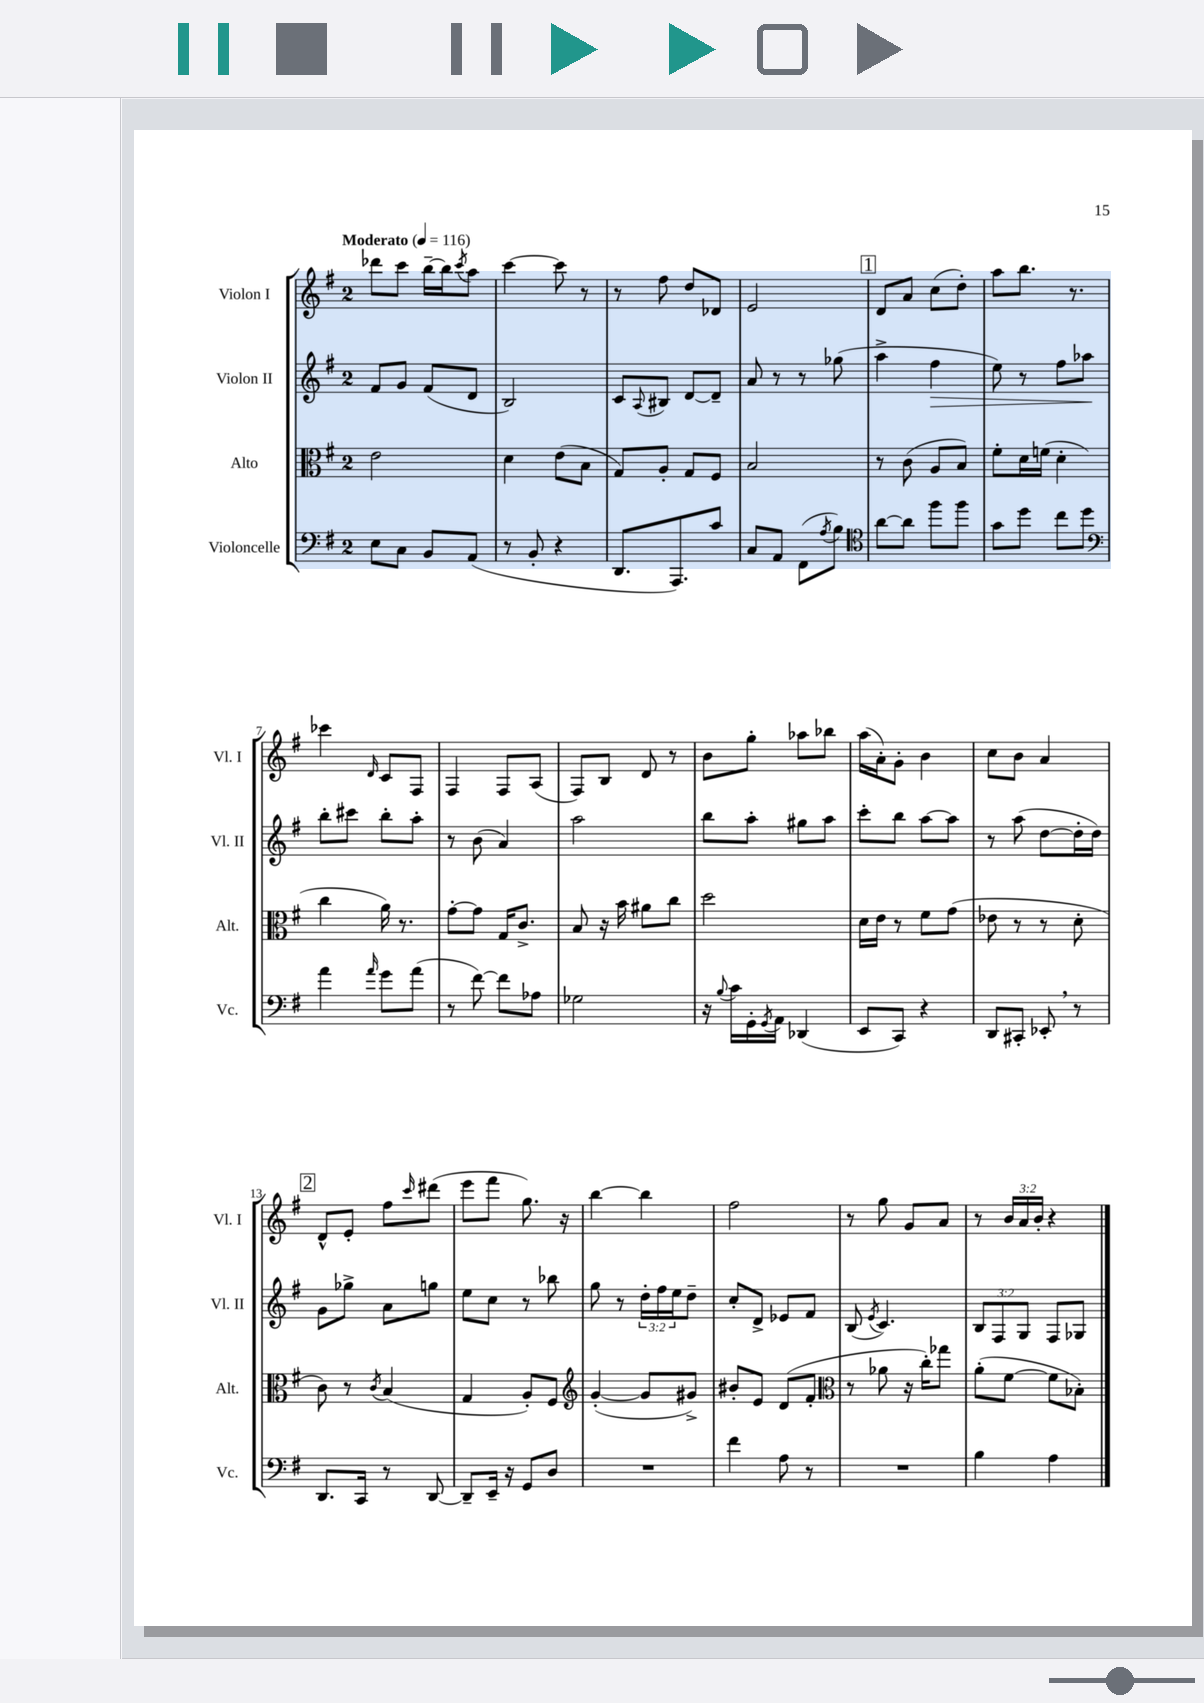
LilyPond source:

<<
\new StaffGroup <<
\new Staff = "s0" \with { instrumentName = "Violon I" shortInstrumentName = "Vl. I" } {
    \clef treble \key g \major \once \override Staff.TimeSignature.style = #'single-digit \time 2/4 \override Staff.TupletNumber.text = #tuplet-number::calc-fraction-text \tempo "Moderato" 4 = 116
    des'''8 c'''8 b''16~-- b''16 \acciaccatura { c'''8 } a''8 |
    c'''4~ c'''8 r8 |
    r8 fis''8 d''8 des'8 |
    e'2 |
    \mark \markup { \box "1" } d'8 a'8 c''8( d''8-.) |
    a''8 b''8. r8. |
    ces'''4 \grace { d'16 } c'8 fis8 |
    fis4 fis8 a8( |
    fis8) b8 d'8 r8 |
    b'8 g''8-. aes''8 bes''8 |
    a''16( a'16-.) g'8-. b'4 |
    c''8 b'8 a'4 |
    \mark \markup { \box "2" } d'8-^ e'8-. fis''8 \grace { c'''16 } dis'''8( |
    e'''8 fis'''8 g''8.) r16 |
    b''4~ b''4 |
    fis''2 |
    r8 g''8 g'8 a'8 |
    r8 \tuplet 3/2 { b'16 a'16 b'16-. } r4 \bar "|." |
}
\new Staff = "s1" \with { instrumentName = "Violon II" shortInstrumentName = "Vl. II" } {
    \clef treble \key g \major \once \override Staff.TimeSignature.style = #'single-digit \time 2/4 \override Staff.TupletNumber.text = #tuplet-number::calc-fraction-text
    fis'8 g'8 fis'8( d'8 |
    b2) |
    c'8 \appoggiatura { a8 } bis8 d'8~ d'8-- |
    a'8 r8 r8 ges''8( |
    \mark \markup { \box "1" } a''4-> fis''4\> |
    e''8) r8 fis''8 aes''8\! |
    b''8-. cis'''8 b''8-. a''8-. |
    r8 b'8( a'4) |
    a''2 |
    b''8 a''8-. gis''8 a''8 |
    c'''8-. b''8 a''8~ a''8 |
    r8 a''8( d''8~ d''16-. d''16) |
    \mark \markup { \box "2" } g'8 ges''8-> a'8 g''8 |
    e''8 c''8 r8 bes''8 |
    g''8 r8 \tuplet 3/2 { d''16-. fis''16 e''16 } d''8-- |
    c''8-. d'8-> ees'8 fis'8 |
    b8( \acciaccatura { e'8 } c'4.) |
    \tuplet 3/2 { b8 fis8 g8 } fis8 ges8 \bar "|." |
}
\new Staff = "s2" \with { instrumentName = "Alto" shortInstrumentName = "Alt." } {
    \clef alto \key g \major \once \override Staff.TimeSignature.style = #'single-digit \time 2/4
    e'2 |
    d'4 e'8( b8 |
    g8) a8-. g8 fis8 |
    b2 |
    \mark \markup { \box "1" } r8 c'8( a8 b8) |
    fis'8-. d'16 f'16( d'4-. |
    c''4 a'16) r8. |
    g'8~-. g'8 g16 c'8.-> |
    b8 r16 b'16 ais'8 c''8 |
    d''2 |
    d'16 e'16 r8 fis'8 g'8( |
    ees'8 r8 r8 d'8-. |
    \mark \markup { \box "2" } c'8) r8 \acciaccatura { c'8 } b4( |
    g4 a8-.) fis8 |
    \clef treble g'4~-.( g'8 gis'8->) |
    bis'8-. e'8 d'8( fis'8-. |
    \clef alto r8 aes'8 r16 c''16-.) ges''8 |
    a'8-.( fis'8~ fis'8 bes8-.) \bar "|." |
}
\new Staff = "s3" \with { instrumentName = "Violoncelle" shortInstrumentName = "Vc." } {
    \clef bass \key g \major \once \override Staff.TimeSignature.style = #'single-digit \time 2/4
    e8 c8 b,8 a,8( |
    r8 b,8-. r4 |
    d,8. a,,8.) c'8 |
    c8 a,8 fis,8( \acciaccatura { a8 } b8) |
    \mark \markup { \box "1" } \clef tenor a'8~ a'8 fis''8 fis''8 |
    g'8 d''8 c''8 d''8 |
    \clef bass a'4 \grace { a'16 } g'8 a'8( |
    r8 fis'8~) fis'8 aes8 |
    ges2 |
    r16 \appoggiatura { b8 } c'16 g,16-. \acciaccatura { g,8 } a,16 des,4( |
    e,8 c,8) r4 |
    d,8 cis,8-. ees,8-. \breathe r8 |
    \mark \markup { \box "2" } d,8. c,16 r8 d,8~ |
    d,8-- e,16-- r16 g,8 d8 |
    R2 |
    fis'4 a8 r8 |
    R2 |
    b4 a4 \bar "|." |
}
>>
>>
